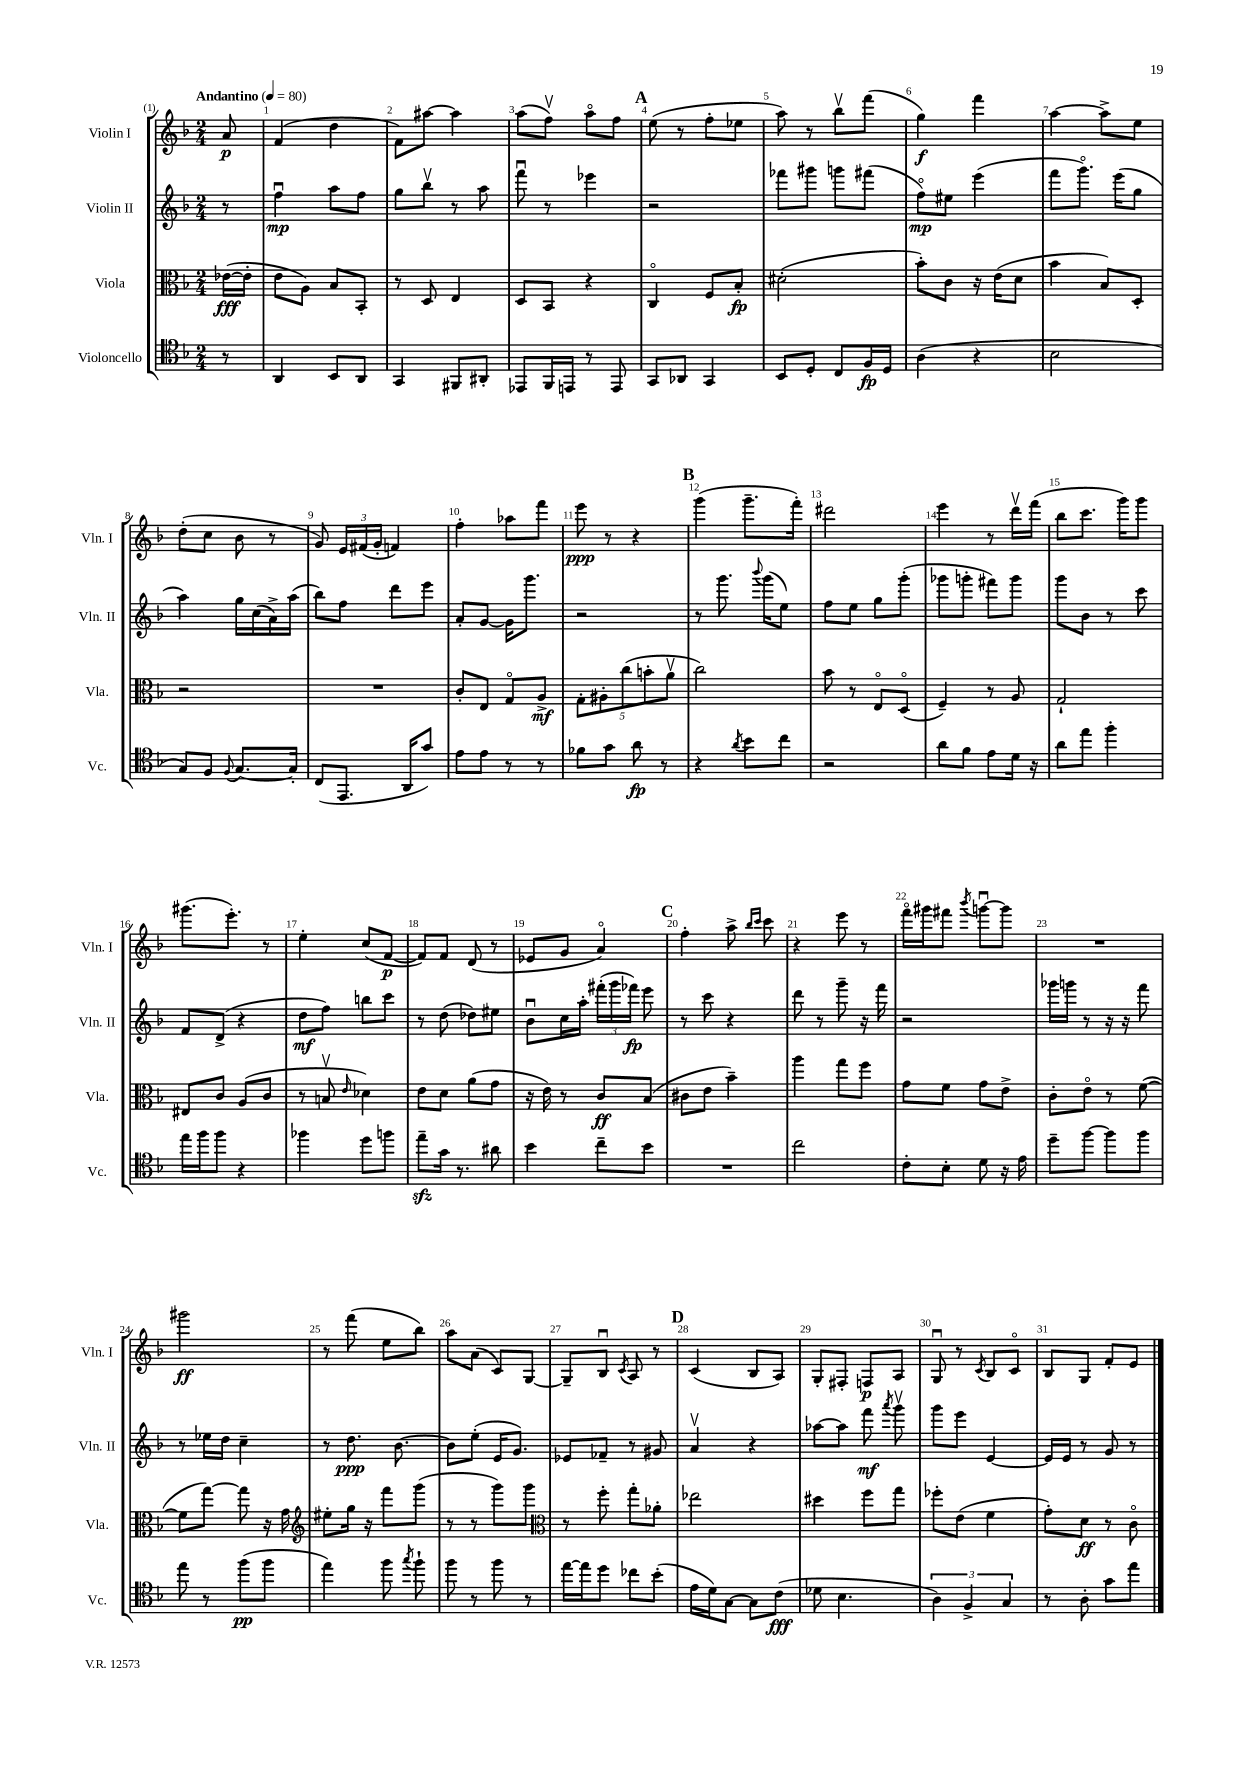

**kern	**kern	**kern	**kern
*staff4	*staff3	*staff2	*staff1
*clefC4	*clefC3	*clefG2	*clefG2
*k[b-]	*k[b-]	*k[b-]	*k[b-]
*M2/4	*M2/4	*M2/4	*M2/4
*MM80	*MM80	*MM80	*MM80
8r	([16e-	8r	8a
.	16e-']	.	.
=	=	=	=
4AA	8e	4ffu	(4f
.	8A)	.	.
8BB-	8B-	8aa	4dd
8AA	8BB-'	8ff	.
=	=	=	=
4GG	8r	8gg	8f)
.	8D	8bb-v	[8aa#
8FF#	4E	8r	4aa#]
8AA#'	.	8aa	.
=	=	=	=
8EE-	8D	8fffu	(8aa
16FF	8BB-	8r	8ffv)
16EE	.	.	.
8r	4r	4eee-	8aao
8EE	.	.	8ff
=	=	=	=
8GG	4Co	2r	(8ee
8AA-	.	.	8r
4GG	8F	.	8ff'
.	8B-'	.	8ee-
=	=	=	=
8BB-	(2d#'	8fff-	8aa)
8D'	.	8ggg#	8r
8C	.	8ggg	8bb-v
16F	.	(8fff#	(8fff
16D	.	.	.
=	=	=	=
(4A	8b-')	8ffo)	4gg)
.	8c	8ee#	.
4r	16r	(4eee	4fff
.	(16e	.	.
.	8d	.	.
=	=	=	=
2B-	4b-	8fff	[4aa
.	.	8.gggo)	.
.	8B-)	.	8aa^]
.	.	(16eee	.
.	8D'	8gg	8ee
=	=	=	=
8G)	2r	4aa)	(8dd'
8F	.	.	8cc
8qqF	.	.	.
[8.G	.	16gg	8b-
.	.	(16cc	.
.	.	16a^)	8r
16G']	.	(16aa	.
=	=	=	=
(8C	2r	8bb-)	8g)
8.EE	.	8ff	24e
.	.	.	(24f#
.	.	.	24g'
.	.	8ddd	4f)
16AA	.	.	.
8g)	.	8eee	.
=	=	=	=
8e	8c'	8a'	4ff'
8e	8E	[8g	.
8r	8Go	16g]	8aa-
.	.	8.ggg	.
8r	8A^	.	8fff
=	=	=	=
8f-	10G'	2r	8eee
.	10A#'	.	.
8g	.	.	8r
.	(10cc	.	.
8a	.	.	4r
.	10b'	.	.
8r	.	.	.
.	10av	.	.
=	=	=	=
4r	2cc)	8r	(4ggg
.	.	8.ggg	.
8qa	.	.	.
8b-	.	.	8.ggg~
.	.	8qqbbb-	.
.	.	(16ggg	.
8cc	.	8ee)	.
.	.	.	16fff')
=	=	=	=
2r	8b-	8ff	2ddd#
.	8r	8ee	.
.	8Eo	8gg	.
.	(8Do	(8ggg'	.
=	=	=	=
8a	4F~)	8ggg-	4eee
8f	.	8ggg'	.
8e	8r	8fff#)	8r
16d	8A	8ggg	16dddv
16r	.	.	(16fff
=	=	=	=
8a	2G`	8ggg	8bb-
8ee	.	8b-	8.ccc
4ff'	.	8r	.
.	.	.	16ggg)
.	.	8ccc	8ggg
=	=	=	=
16ee	8E#	8f	(8.ggg#
16ff	.	.	.
8ff	8c	(8d^	.
.	.	.	8.eee')
4r	(8A	4r	.
.	8c	.	8r
=	=	=	=
4ff-	8r	8dd	4ee'
.	8Bv	8ff)	.
.	16qqe	.	.
8dd	4d-)	8bb	(8cc
8ff	.	8ccc	[8f
=	=	=	=
8ee~	8e	8r	8f])
16g	8d	(8dd	8f
8.r	.	.	.
.	(8a	8dd-)	(8d
8a#	8g	8ee#	8r
=	=	=	=
4b-	16r	8b-u	8e-
.	16e)	.	.
.	8r	16cc	8g
.	.	16aa'	.
8cc~	8c	(24fff#'	4ao)
.	.	24ggg	.
.	.	24fff-)	.
8b-	(8B-	8eee	.
=	=	=	=
2r	8c#	8r	4ff'
.	8e	8ccc	.
.	4b-~)	4r	8aa^
.	.	.	16qqbb-
.	.	.	16qqccc
.	.	.	8ccc
=	=	=	=
2cc	4aa	8ddd	4r
.	.	8r	.
.	8gg	8ggg~	8eee
.	8ff	16r	8r
.	.	16fff	.
=	=	=	=
8c'	8g	2r	16fffo
.	.	.	16ggg#
8B-'	8f	.	8fff#
.	.	.	8qbbb-
8d	8g	.	[8gggu
16r	8e^	.	8ggg]
16e	.	.	.
=	=	=	=
8dd~	8c'	16ggg-	2r
.	.	16ggg	.
[8ff	8eo	8r	.
8ff]	8r	16r	.
.	.	16r	.
8ff	([8f	8fff	.
=	=	=	=
8ee	8f]	8r	2ggg#
8r	[8gg)	16ee-	.
.	.	16dd	.
(8ff	8gg]	4cc~	.
8ff	16r	.	.
.	16g	.	.
=	=	=	=
*	*clefG2	*	*
4ee)	8ee#'	8r	8r
.	16gg	8.dd	(8fff
.	16r	.	.
8ff	8fff	.	8ee
.	.	[8.b-	.
8qgg	.	.	.
8ff`	(8ggg	.	8bb-)
=	=	=	=
8ff	8r	8b-]	8aa
8r	8r	(8ee'	(8a
8ff	8ggg)	16e	8c)
.	.	8.g)	.
8r	8ggg	.	[8G
=	=	=	=
*	*clefC3	*	*
[16ee	8r	8e-	8G~]
16ee]	.	.	.
8dd	8ff'	8f-~	8B-u
.	.	.	8qc
8cc-	8gg'	8r	8A
(8b-'	8a-'	8g#	8r
=	=	=	=
16e	2ee-	4av	(4c
16d)	.	.	.
[8G	.	.	.
8G]	.	4r	8B-
(8c	.	.	8A)
=	=	=	=
8d-	4dd#	[8aa-	8G'
4.B-	.	8aa-]	8F#'
.	8ff	8fff	8F
.	.	8qaaa	.
.	8gg	8gggv	8A
=	=	=	=
6A)	8ff-'	8ggg	8Gu
.	(8e	8eee	8r
6F^	.	.	.
.	.	.	8qc
.	4f	[4e	8B-
6G	.	.	.
.	.	.	8co
=	=	=	=
8r	8g')	16e]	8B-
.	.	16e	.
8A'	8d	8r	8G
8g	8r	8g	8f'
8ee	8co	8r	8e
==	==	==	==
*-	*-	*-	*-
